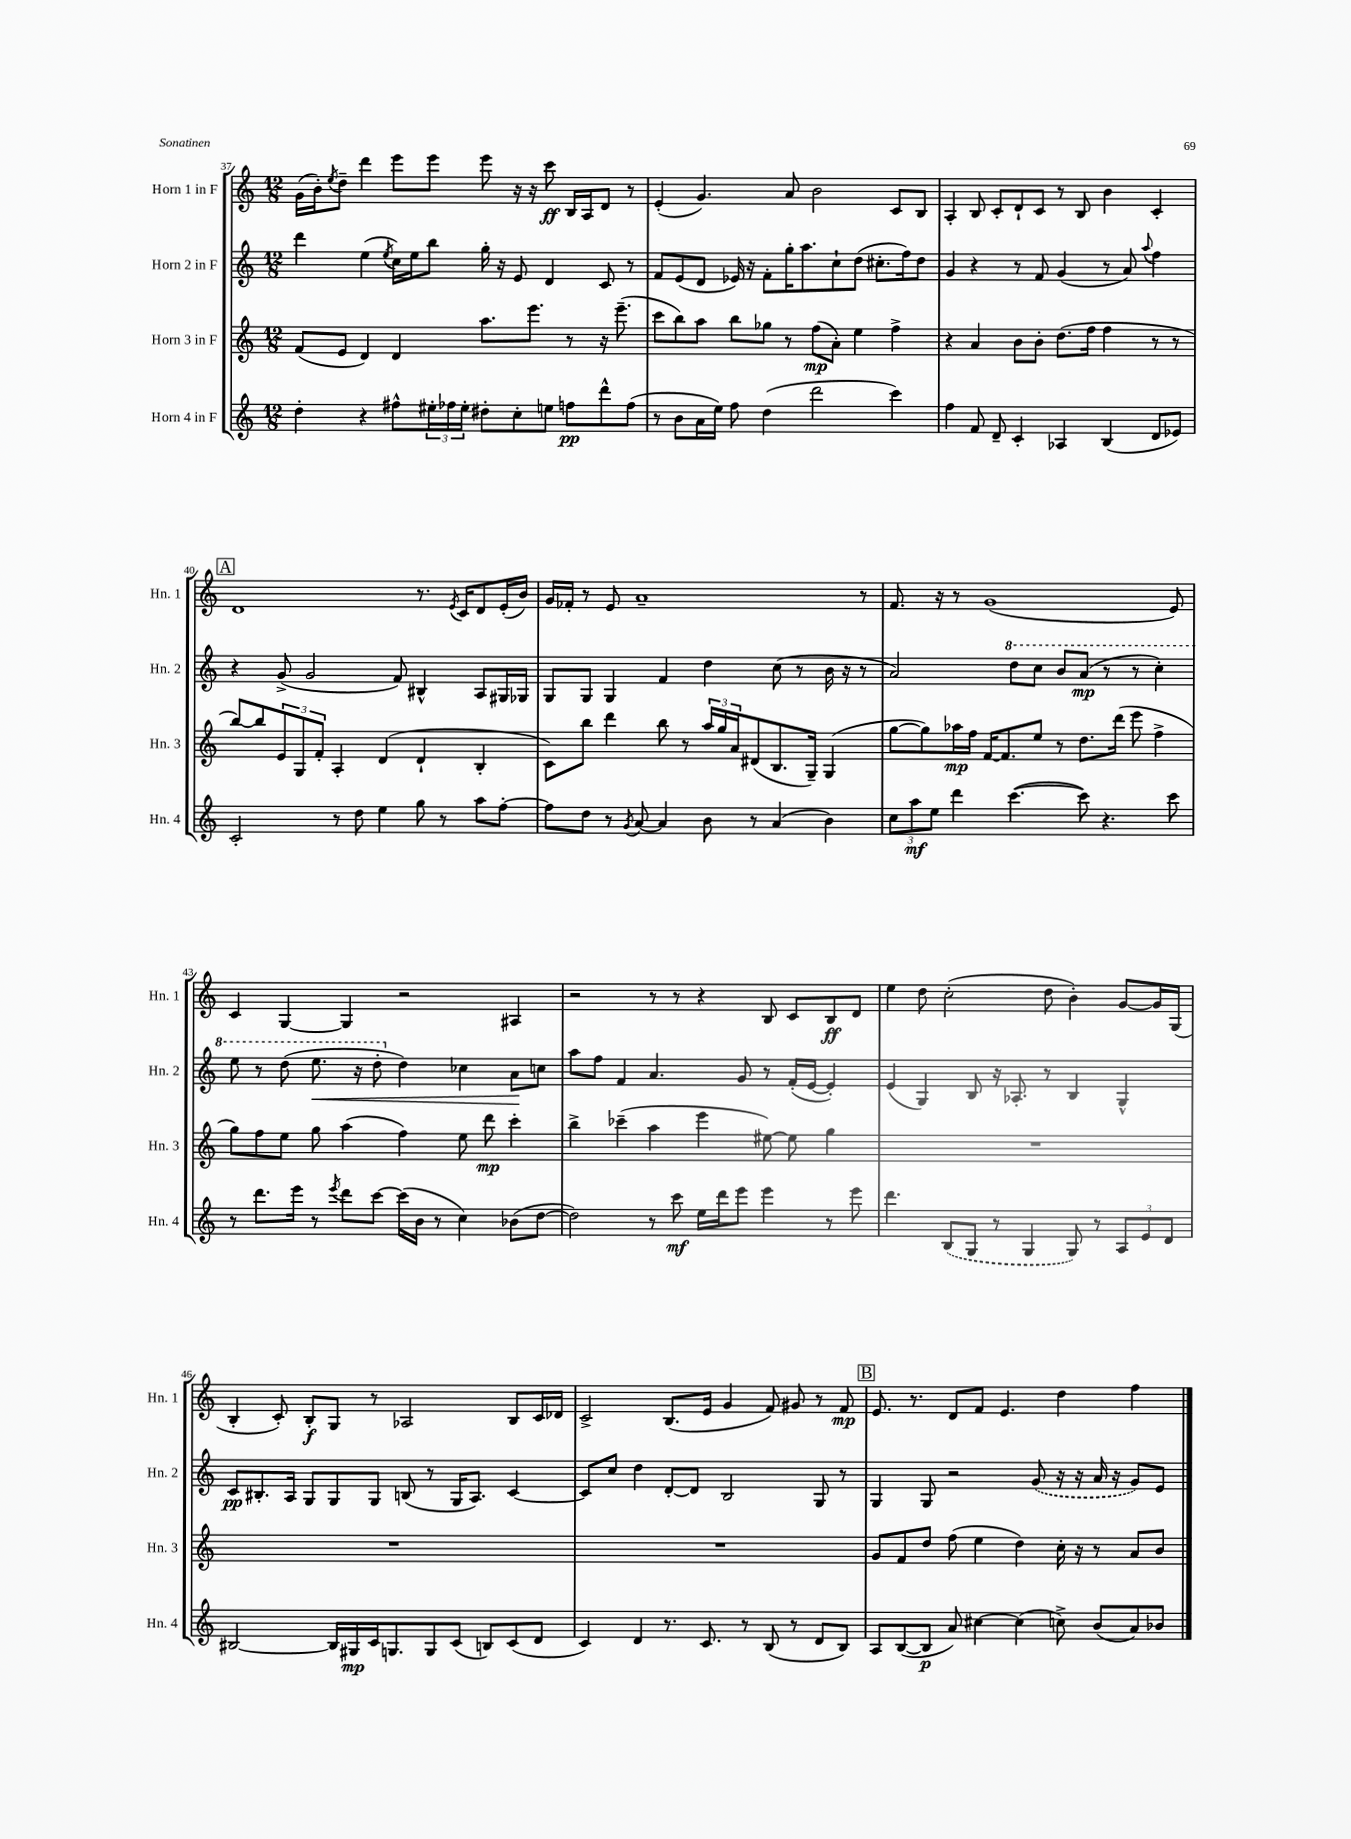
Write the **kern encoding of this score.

**kern	**kern	**kern	**kern
*staff4	*staff3	*staff2	*staff1
*clefG2	*clefG2	*clefG2	*clefG2
*k[]	*k[]	*k[]	*k[]
*M12/8	*M12/8	*M12/8	*M12/8
4dd'	(8f	4ddd	(16g
.	.	.	16b')
.	.	.	8qee
.	8e	.	8dd~
4r	4d)	(4ee	4ddd
.	.	8qee	.
8ff#^^	4d	16cc)	8eee
.	.	16ee	.
24ee#'	.	8bb	8eee
24ff-	.	.	.
24ee#'	.	.	.
8dd#'	8.aa	16gg'	8eee
.	.	16r	.
8cc'	.	8e	16r
.	8.eee	.	16r
8ee	.	4d	8ccc
8ff	8r	.	16B
.	.	.	16A
8ddd^^	16r	8c	8d
.	(8.eee~	.	.
(8ff	.	8r	8r
=	=	=	=
8r	8ccc	8f	(4e'
8b	8bb)	(8e	.
16a	8aa	8d	4.g)
16ee)	.	.	.
8ff	8bb	16e-)	.
.	.	16r	.
(4dd	8gg-	8f'	.
.	8r	16gg'	8a
.	.	8.aa	.
2ddd	(8ff	.	2b
.	8a')	8cc`	.
.	4ee	(8dd	.
.	.	8.cc#'	.
4ccc)	4ff^	.	8c
.	.	16ff)	.
.	.	8dd	8B
=	=	=	=
4ff	4r	4g	4A'
8f	4a	4r	8B
8d~	.	.	8c'
4c'	8b	8r	8d`
.	8b'	8f	8c
4A-	(8.dd	(4g	8r
.	.	.	8B
.	16ff	.	.
(4B	4ff	8r	4b
.	.	8a)	.
.	.	8qqaa	.
8d	8r	4ff	4c'
8e-)	8r	.	.
=	=	=	=
2c'	[8bb)	4r	1d
.	8bb]	.	.
.	12e	(8g^	.
.	12G	.	.
.	.	2g	.
.	12f'	.	.
8r	4A'	.	.
8dd	.	.	.
4ee	(4d	.	.
.	.	8f)	.
8gg	4d`	4B#^^	8.r
8r	.	.	.
.	.	.	8qe
.	.	.	16c
8aa	4B'	8A	8d
[8ff'	.	16G#	(16e'
.	.	16G-	16b)
=	=	=	=
8ff]	8c)	8G	16g
.	.	.	16f-'
8dd	8bb	8G	8r
8r	4ddd	4G	8e
8qg	.	.	.
[8a	.	.	1a~
4a]	8bb	4f	.
.	8r	.	.
8b	24aa	4dd	.
.	24gg	.	.
.	24a	.	.
8r	(8d#	.	.
(4a	8.B	(8cc	.
.	.	8r	.
.	16G~)	.	.
4b)	(4G	16b	.
.	.	16r	.
.	.	8r	8r
=	=	=	=
12cc	[8gg	2a)	8.f
12aa	.	.	.
.	8gg])	.	.
12ee	.	.	.
.	.	.	16r
4ddd	16aa-	.	8r
.	16ff	.	.
.	[16f	.	(1g
.	8.f]	.	.
([4.ccc	.	8ddd	.
.	8ee	8ccc	.
.	8r	8bb	.
8ccc])	8.dd	(8aa	.
4.r	.	8r	.
.	(16ddd	.	.
.	8eee	8r	.
.	4ff^	4ccc')	.
8ccc	.	.	8e)
=	=	=	=
8r	8gg)	8eee	4c
8.ddd	8ff	8r	.
.	8ee	(8ddd	[4G
16eee	.	.	.
8r	8gg	8.eee	.
8qeee	.	.	.
8ddd	(4aa	.	4G]
.	.	16r	.
[8ccc	.	8ddd'	.
(16ccc]	4ff)	4dd)	2r
16b	.	.	.
8r	.	.	.
4cc)	8ee	4cc-	.
.	8ddd	.	.
(8b-	4ccc'	8a	4A#
[8dd	.	8cc	.
=	=	=	=
2dd])	4bb^	8aa	2r
.	.	8ff	.
.	(4ccc-~	4f	.
8r	4aa	4.a	8r
8ccc	.	.	8r
16ee	4eee	.	4r
16ddd	.	.	.
8eee	.	8g	.
4eee	[8ee#)	8r	8B
.	8ee#]	(16f'	8c
.	.	[16e	.
8r	4gg	4e'])	8B
8eee	.	.	8d
=	=	=	=
4.ddd	1.r	(4e	4ee
.	.	4G)	8dd
(8B	.	.	(2cc'
8G	.	8B	.
8r	.	16r	.
.	.	8.A-'	.
4G	.	.	.
.	.	8r	8dd
8G)	.	4B	4b')
8r	.	.	.
12A	.	4G^^	[8g
12e	.	.	.
.	.	.	16g]
12d	.	.	.
.	.	.	(16G
=	=	=	=
[2B#	1.r	8c	4B'
.	.	8.B#'	.
.	.	.	8c')
.	.	16A	.
.	.	8G	8B'
16B#]	.	8G	8G
16G#	.	.	.
16c	.	8G	8r
8.G	.	.	.
.	.	(8B	2A-
8G	.	8r	.
(8c	.	16G	.
.	.	8.A)	.
8B)	.	.	.
(8c	.	[4c	8B
8d	.	.	16c
.	.	.	16d-
=	=	=	=
4c)	1.r	8c]	2c^
.	.	8cc	.
4d	.	4dd	.
8.r	.	[8d'	(8.B
.	.	8d]	.
8.c	.	.	16e
.	.	2B	4g
8r	.	.	.
(8B	.	.	8f)
8r	.	.	8g#
8d	.	8G	8r
8B)	.	8r	8f
=	=	=	=
8A	8g	4G	8.e
([8B	8f	.	.
.	.	.	8.r
8B]	8dd	8G	.
8a)	(8ff	2r	8d
[4cc#	4ee	.	8f
.	.	.	4.e
(4cc#]	4dd)	.	.
.	.	(8g	.
8cc^)	16cc'	16r	4dd
.	16r	16r	.
(8b	8r	16a	.
.	.	16r	.
8a)	8a	8g)	4ff
8b-	8b	8e	.
==	==	==	==
*-	*-	*-	*-
